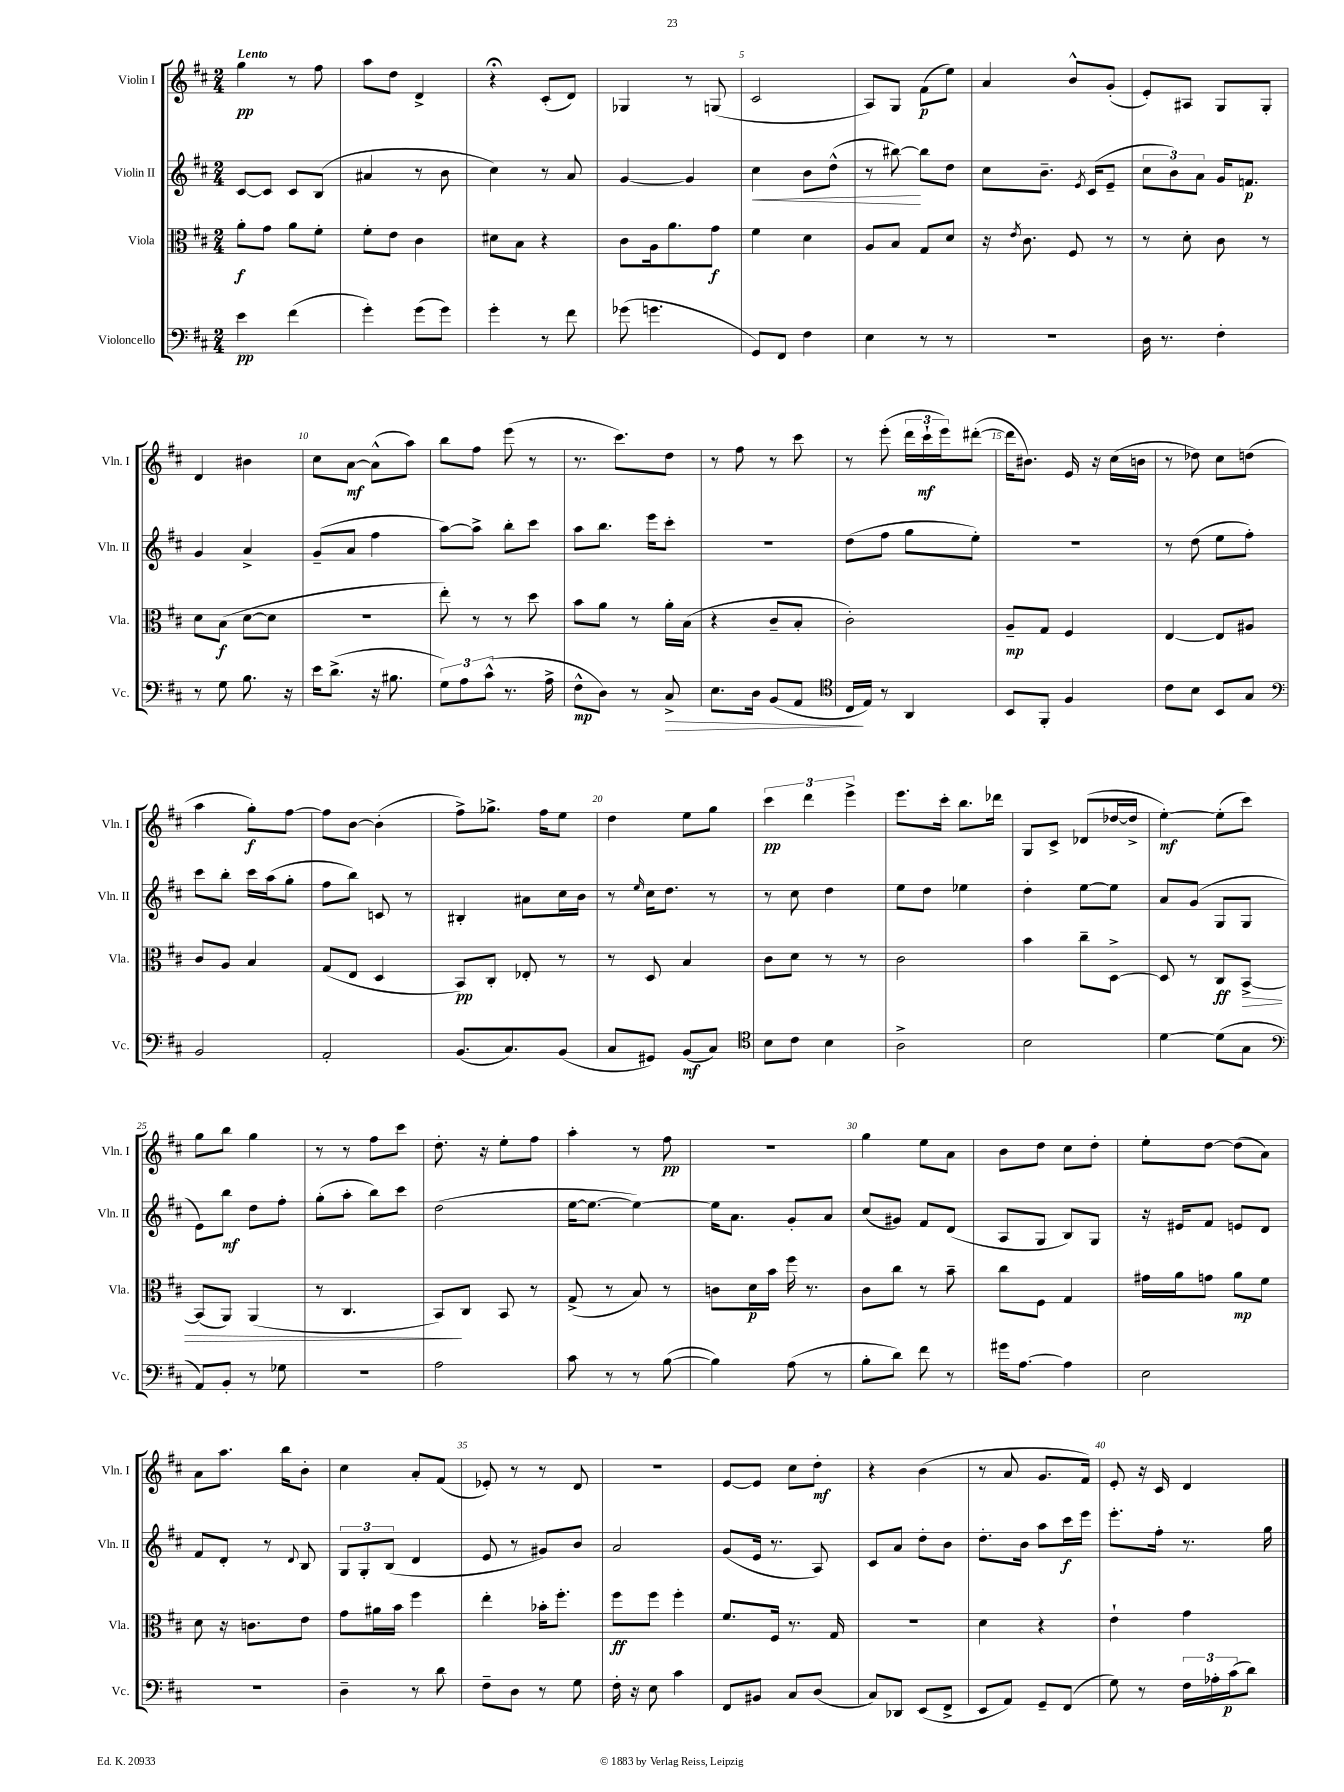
<<
\new StaffGroup <<
\new Staff = "s0" \with { instrumentName = "Violin I" shortInstrumentName = "Vln. I" } {
    \clef treble \key d \major \numericTimeSignature \time 2/4 \tempo "Lento"
    g''4\pp r8 fis''8 |
    a''8 d''8 d'4-> |
    r4\fermata cis'8-.( d'8) |
    ges4 r8 g8( |
    cis'2 |
    a8) g8 fis'8\p( e''8) |
    a'4 b'8-^ g'8-.( |
    e'8-.) ais8 g8 g8-. |
    d'4 bis'4 |
    cis''8 a'8~\mf a'8-^( a''8) |
    b''8 fis''8 e'''8( r8 |
    r8. cis'''8.) d''8 |
    r8 fis''8 r8 cis'''8 |
    r8 e'''8-.( \tuplet 3/2 { d'''16 cis'''16-!\mf e'''16) } dis'''8~-.( |
    dis'''16 bis'8.) e'16 r16 cis''16( b'16 |
    r8 des''8) cis''8 d''8( |
    a''4 g''8-.\f) fis''8~ |
    fis''8 b'8~ b'4-.( |
    fis''8->) ges''8.-> fis''16 e''8 |
    d''4 e''8 g''8 |
    \tuplet 3/2 { cis'''4\pp d'''4 e'''4-> } |
    e'''8. cis'''16-. b''8. des'''16 |
    g8 cis'8-> des'8( des''16~ des''16-> |
    e''4~-.\mf) e''8-.( cis'''8) |
    g''8 b''8 g''4 |
    r8 r8 fis''8 cis'''8 |
    d''8.-. r16 e''8-. fis''8 |
    a''4-. r8 fis''8\pp |
    r2 |
    g''4 e''8 a'8 |
    b'8 d''8 cis''8 d''8-. |
    e''8-. d''8~ d''8( a'8) |
    a'8 a''8. b''16 b'8-. |
    cis''4 a'8-. fis'8( |
    ees'8-.) r8 r8 d'8 |
    r2 |
    e'8~ e'8 cis''8 d''8-.\mf |
    r4 b'4( |
    r8 a'8 g'8. fis'16) |
    e'8-. r16 cis'16 d'4 \bar "|." |
}
\new Staff = "s1" \with { instrumentName = "Violin II" shortInstrumentName = "Vln. II" } {
    \clef treble \key d \major \numericTimeSignature \time 2/4
    cis'8~ cis'8 cis'8 b8( |
    ais'4 r8 b'8 |
    cis''4) r8 a'8 |
    g'4~ g'4 |
    cis''4\< b'8 d''8-^( |
    r8 bis''8~\!) bis''8 d''8 |
    cis''8 b'8.-- \acciaccatura { e'8 } cis'16( e'8-- |
    \tuplet 3/2 { cis''8 b'8) a'8 } g'16 f'8.\p |
    g'4 a'4-> |
    g'8--( a'8 fis''4 |
    a''8~) a''8-> b''8-. cis'''8 |
    a''8 b''8. e'''16 cis'''8-. |
    R2 |
    d''8( fis''8 g''8 e''8-.) |
    r2 |
    r8 d''8( e''8 fis''8-.) |
    cis'''8 b''8-. cis'''16 a''16( g''8-. |
    fis''8 b''8) c'8 r8 |
    bis4-. ais'8 cis''16 b'16 |
    r8 \grace { e''16 } cis''16 d''8. r8 |
    r8 cis''8 d''4 |
    e''8 d''8 ees''4 |
    d''4-. e''8~ e''8 |
    a'8 g'8( g8 g8 |
    e'8) b''8\mf d''8 fis''8-. |
    g''8-.( a''8-. b''8) cis'''8 |
    d''2( |
    e''16~ e''8.~ e''4~) |
    e''16 a'8. g'8-. a'8 |
    cis''8( gis'8) fis'8 d'8( |
    a8 g8 b8) g8 |
    r16 eis'16 fis'8 e'8 d'8 |
    fis'8 d'8-. r8 \appoggiatura { d'8 } b8 |
    \tuplet 3/2 { g8 g8-. b8( } d'4 |
    e'8 r8 gis'8) b'8 |
    a'2 |
    g'8( e'16 r8. a8) |
    cis'8 a'8 d''8-. b'8 |
    d''8.-. b'16 a''8 cis'''16\f e'''16 |
    e'''8.-. fis''16-. r8. g''16 \bar "|." |
}
\new Staff = "s2" \with { instrumentName = "Viola" shortInstrumentName = "Vla." } {
    \clef alto \key d \major \numericTimeSignature \time 2/4
    a'8-.\f g'8 a'8 fis'8-. |
    fis'8-. e'8 cis'4 |
    dis'8 b8 r4 |
    cis'8 a16 a'8. g'8\f |
    fis'4 d'4 |
    a8 b8 g8 d'8 |
    r16 \acciaccatura { e'8 } cis'8. fis8 r8 |
    r8 d'8-. cis'8 r8 |
    d'8 b8\f( d'8~ d'8 |
    r2 |
    e''8-.) r8 r8 d''8 |
    b'8 a'8 r8 a'16-. b16( |
    r4 cis'8-- b8-. |
    cis'2-.) |
    a8--\mp g8 fis4 |
    e4~ e8 ais8 |
    cis'8 a8 b4 |
    g8( e8 d4 |
    b,8\pp) cis8-. ees8-. r8 |
    r8 d8 b4 |
    cis'8 d'8 r8 r8 |
    cis'2 |
    b'4 cis''8-- d8~-> |
    d8 r8 cis8\ff b,8~->\> |
    b,8( a,8) a,4( |
    r8 cis4. |
    b,8\!) cis8 b,8 r8 |
    g8->( r8 b8) r8 |
    c'8 d'16\p b'16 fis''16 r8. |
    cis'8 cis''8 r8 b'8-- |
    cis''8 fis8 g4 |
    gis'16 a'16 g'8 a'8\mp fis'8 |
    d'8 r16 c'8. e'8 |
    g'8 ais'16 b'16 fis''4 |
    e''4-. bes'16-. fis''8.-. |
    fis''8\ff fis''8 fis''4-. |
    fis'8. fis16 r8. g16 |
    R2 |
    d'4 r4 |
    e'4-! g'4 \bar "|." |
}
\new Staff = "s3" \with { instrumentName = "Violoncello" shortInstrumentName = "Vc." } {
    \clef bass \key d \major \numericTimeSignature \time 2/4
    e'4\pp fis'4( |
    g'4-.) g'8( g'8) |
    g'4-. r8 fis'8 |
    ges'8( g'4. |
    g,8) fis,8 fis4 |
    e4 r8 r8 |
    R2 |
    d16 r8. fis4-. |
    r8 g8 b8. r16 |
    e'16 d'8.->( r16 bis8. |
    \tuplet 3/2 { g8) a8 cis'8-^( } r8. a16-> |
    fis8-^\mp d8) r8 cis8->\> |
    e8. d16 b,8( a,8 |
    \clef tenor cis16\! e16) r8 a,4 |
    b,8 fis,8-. fis4 |
    cis'8 b8 b,8 g8 |
    \clef bass b,2 |
    a,2-. |
    b,8.( cis8.) b,8( |
    cis8 gis,8) b,8\mf( cis8) |
    \clef tenor b8 cis'8 b4 |
    a2-> |
    b2 |
    d'4~ d'8( g8 |
    \clef bass a,8) b,8-. r8 ges8 |
    r2 |
    a2 |
    cis'8 r8 r8 b8~( |
    b4) a8( r8 |
    b8-. d'8) fis'8 r8 |
    gis'16 a8.~ a4 |
    e2 |
    R2 |
    d4-- r8 d'8 |
    fis8-- d8 r8 g8 |
    fis16-. r16 e8 cis'4 |
    fis,8 bis,8 cis8 d8( |
    cis8) des,8 e,8( fis,8-> |
    e,8 a,8) g,8-- fis,8( |
    g8) r8 \tuplet 3/2 { fis16 aes16-. cis'16\p( } d'8) \bar "|." |
}
>>
>>
\layout { \context { \Score \override BarNumber.break-visibility = ##(#f #t #t) barNumberVisibility = #(every-nth-bar-number-visible 5) } }
